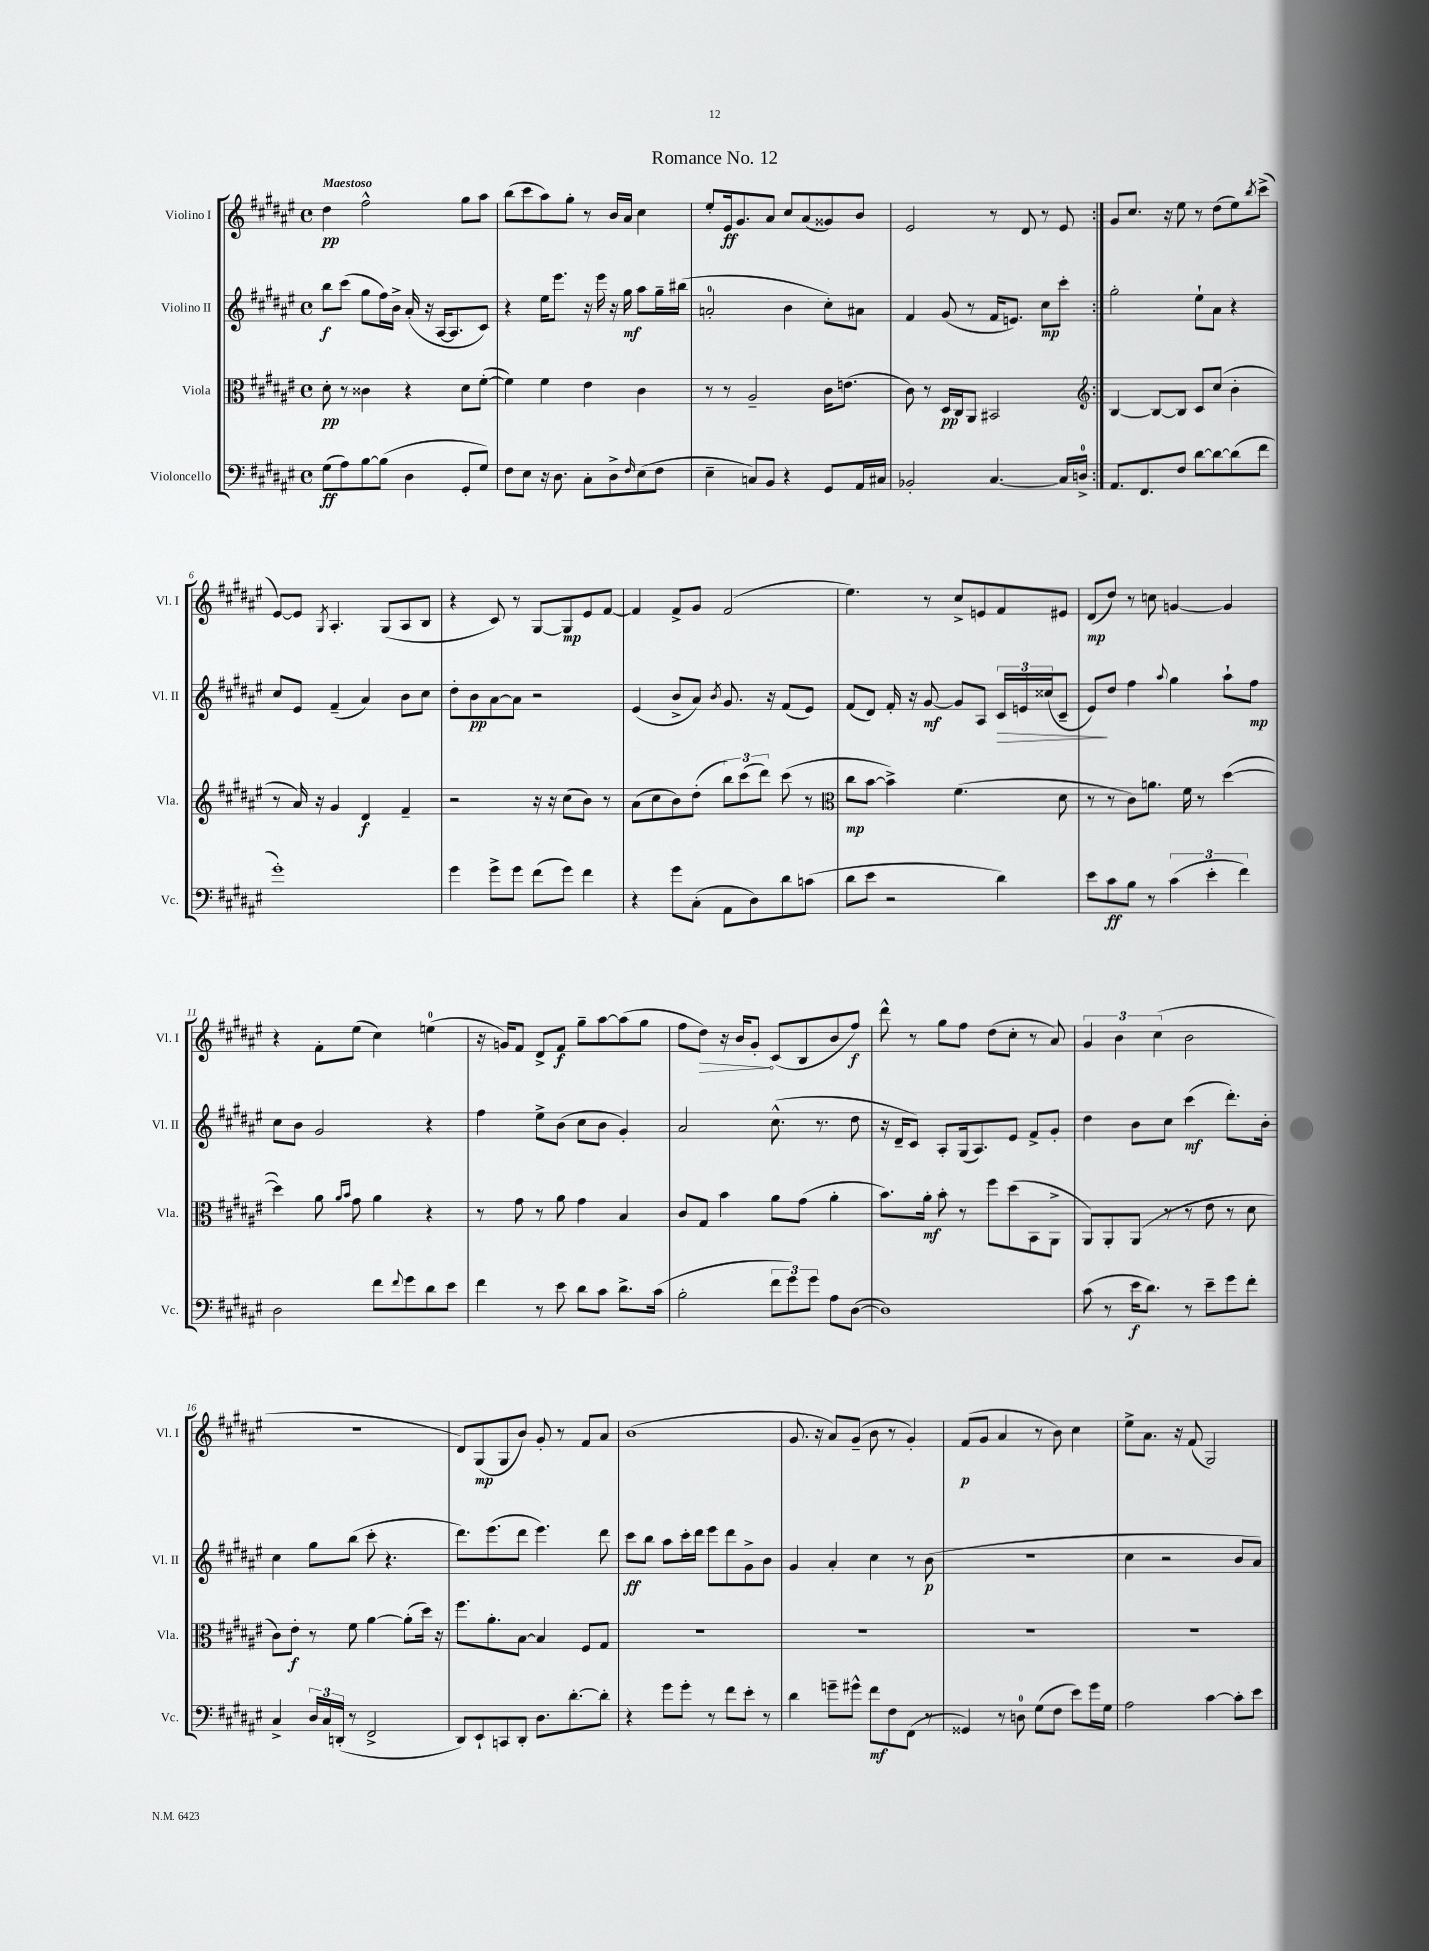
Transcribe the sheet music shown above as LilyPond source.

\header { title = "Romance No. 12" }
<<
\new StaffGroup <<
\new Staff = "s0" \with { instrumentName = "Violino I" shortInstrumentName = "Vl. I" } {
    \clef treble \key fis \major \defaultTimeSignature \time 4/4 \tempo "Maestoso"
    \repeat volta 2 { dis''4\pp fis''2-^ gis''8 ais''8 |
    b''8( cis'''8 ais''8) gis''8-. r8 b'16 ais'16 cis''4 |
    eis''8-. eis'16\ff gis'8. ais'8 cis''8 ais'8( gisis'8) b'8 |
    eis'2 r8 dis'8 r8 eis'8 | }
    gis'8 cis''8. r16 eis''8 r8 dis''8( eis''8) \acciaccatura { b''8 } cis'''8->( |
    eis'8~) eis'8 \acciaccatura { gis8 } ais4.-. gis8( ais8 b8 |
    r4 cis'8) r8 gis8~ gis8\mp eis'8 fis'8~ |
    fis'4 fis'8-> gis'8 fis'2( |
    eis''4.) r8 cis''8-> e'8 fis'8 eis'8 |
    dis'8\mp( dis''8) r8 c''8 g'4~ g'4 |
    r4 fis'8-. eis''8( cis''4) e''4-0( |
    r16 g'16) fis'8 dis'8-> fis'8\f gis''8-- ais''8~ ais''8( gis''8 |
    fis''8 \once \override Hairpin.circled-tip = ##t dis''8\>) r16 b'16 gis'8-.\! cis'8( b8 b'8 fis''8\f) |
    dis'''8-^ r8 gis''8 fis''8 dis''8( cis''8-. r8 ais'8) |
    \tuplet 3/2 { gis'4 b'4 cis''4( } b'2 |
    R1 |
    dis'8) gis8\mp( gis8 b'8) gis'8-. r8 fis'8 ais'8 |
    b'1( |
    gis'8. r16 ais'8) gis'8--( b'8 r8 gis'4-.) |
    fis'8\p( gis'8 ais'4 r8 b'8) cis''4 |
    eis''8-> ais'8. r16 fis'8( gis2) \bar "|." |
}
\new Staff = "s1" \with { instrumentName = "Violino II" shortInstrumentName = "Vl. II" } {
    \clef treble \key fis \major \defaultTimeSignature \time 4/4
    \repeat volta 2 { b''8\f cis'''8( gis''8 fis''16) b'16-> ais'16-.( r16 ais16~ ais8. cis'8) |
    r4 eis''16 eis'''8. r16 eis'''16 r16 gis''16\mf ais''8 gis''16-- bis''16( |
    a'2-0-. b'4 cis''8-.) ais'8 |
    fis'4 gis'8( r8 fis'16 e'8.) cis''8\mp cis'''8-. | }
    gis''2-. eis''8-! ais'8 r4 |
    cis''8 eis'8 fis'4--( ais'4) b'8 cis''8 |
    dis''8-. b'8\pp ais'8~ ais'8 r2 |
    eis'4( b'8-> ais'8) \acciaccatura { b'8 } gis'8. r16 fis'8( eis'8) |
    fis'8( dis'8) fis'16-. r16 gis'8~\mf gis'8 ais8 \tuplet 3/2 { cis'16\> e'16 cisis''16( } cis'8-- |
    eis'8\!) dis''8 fis''4 \appoggiatura { ais''8 } gis''4 ais''8-! fis''8\mp |
    cis''8 b'8 gis'2 r4 |
    fis''4 eis''8-> b'8( cis''8 b'8 gis'4-.) |
    ais'2 cis''8.-^( r8. dis''8 |
    r16 dis'16-- cis'8) ais8-. gis16( ais8.) eis'8 fis'8-> gis'8-. |
    dis''4 b'8 cis''8 cis'''4\mf( dis'''8.-.) b'16-. |
    cis''4 gis''8 b''8( cis'''8-. r4. |
    dis'''8.) eis'''8.( dis'''8 eis'''4.) dis'''8 |
    cis'''8\ff b''8 ais''8 cis'''16-. dis'''16 eis'''8 dis'''8 gis'8-> b'8 |
    gis'4 ais'4-. cis''4 r8 b'8\p( |
    R1 |
    cis''4 r2 b'8 ais'8) \bar "|." |
}
\new Staff = "s2" \with { instrumentName = "Viola" shortInstrumentName = "Vla." } {
    \clef alto \key fis \major \defaultTimeSignature \time 4/4
    \repeat volta 2 { dis'8-.\pp r8 cisis'4 r4 dis'8 fis'8~-.( |
    fis'4) fis'4 eis'4 cis'4 |
    r8 r8 ais2-- cis'16 e'8.( |
    cis'8) r8 dis16\pp cis16 ais,8 bis,2 | }
    \clef treble b4~ b8~ b8 cis'8 cis''8( b'4-. |
    r8 ais'16) r16 gis'4 dis'4\f fis'4-- |
    r2 r16 r16 cis''8( b'8) r8 |
    ais'8( cis''8 b'8) dis''8-.( \tuplet 3/2 { b''8) cis'''8( dis'''8) } cis'''8( r8 |
    \clef alto cis''8\mp b'8~ b'4->) fis'4.( dis'8 |
    r8 r8 cis'8) a'8. fis'16 r8 dis''4~( |
    dis''4) ais'8 \grace { ais'16 b'16 } gis'8 ais'4 r4 |
    r8 gis'8 r8 ais'8 gis'4 b4 |
    cis'8 gis8 b'4 ais'8 gis'8( ais'4-. |
    b'8.) ais'16-.\mf b'8-. r8 fis''8 dis''8( b,8 ais,8-> |
    ais,8) ais,8-. ais,8( r8 r8 eis'8 r8 dis'8 |
    cis'8) eis'8-.\f r8 fis'8 ais'4~ ais'8-.( dis''16) r16 |
    fis''8. ais'8.-. b8~ b4 fis8 gis8 |
    R1 |
    R1 |
    R1 |
    R1 \bar "|." |
}
\new Staff = "s3" \with { instrumentName = "Violoncello" shortInstrumentName = "Vc." } {
    \clef bass \key fis \major \defaultTimeSignature \time 4/4
    \repeat volta 2 { gis8\ff( ais8) b8~ b8( dis4 gis,8-. gis8) |
    fis8 eis8 r16 dis8. cis8-. dis8-> \grace { fis16 } eis8( fis8 |
    eis4-- c8) b,8 r4 gis,8 ais,16 cis16 |
    bes,2-. cis4.~ cis16 d16-0-> | }
    ais,8. fis,8. fis8 dis'8~ dis'8~ dis'8( fis'8 |
    gis'1-.) |
    gis'4 gis'8-> gis'8 fis'8( gis'8) fis'4 |
    r4 gis'8 cis8-.( ais,8 dis8) dis'8 c'8( |
    dis'8 eis'8 r2 dis'4) |
    eis'8 cis'8\ff b8 r8 \tuplet 3/2 { cis'4( eis'4-. fis'4) } |
    dis2 fis'8 \appoggiatura { fis'8 } gis'8 dis'8 eis'8 |
    fis'4 r8 eis'8 dis'8 cis'8 dis'8.-> cis'16( |
    b2-. \tuplet 3/2 { fis'8 gis'8) gis'8 } ais8 dis8~( |
    dis1) |
    cis'8( r8 eis'16\f dis'8.) r8 eis'8-- gis'8 fis'8-. |
    cis4-> \tuplet 3/2 { dis16 cis16 d,16-.( } r8 fis,2-> |
    dis,8) eis,8-! c,8 dis,8-. dis8. dis'8.~-. dis'8-. |
    r4 gis'8 gis'8-. r8 fis'8 eis'8-. r8 |
    dis'4 g'8-- gis'8-^ fis'8\mf fis8 fis,8( r8 |
    gisis,4) r8 d8-0 gis8( fis8 eis'8) gis'16 gis16 |
    ais2 cis'4~ cis'8-. eis'8 \bar "|." |
}
>>
>>
